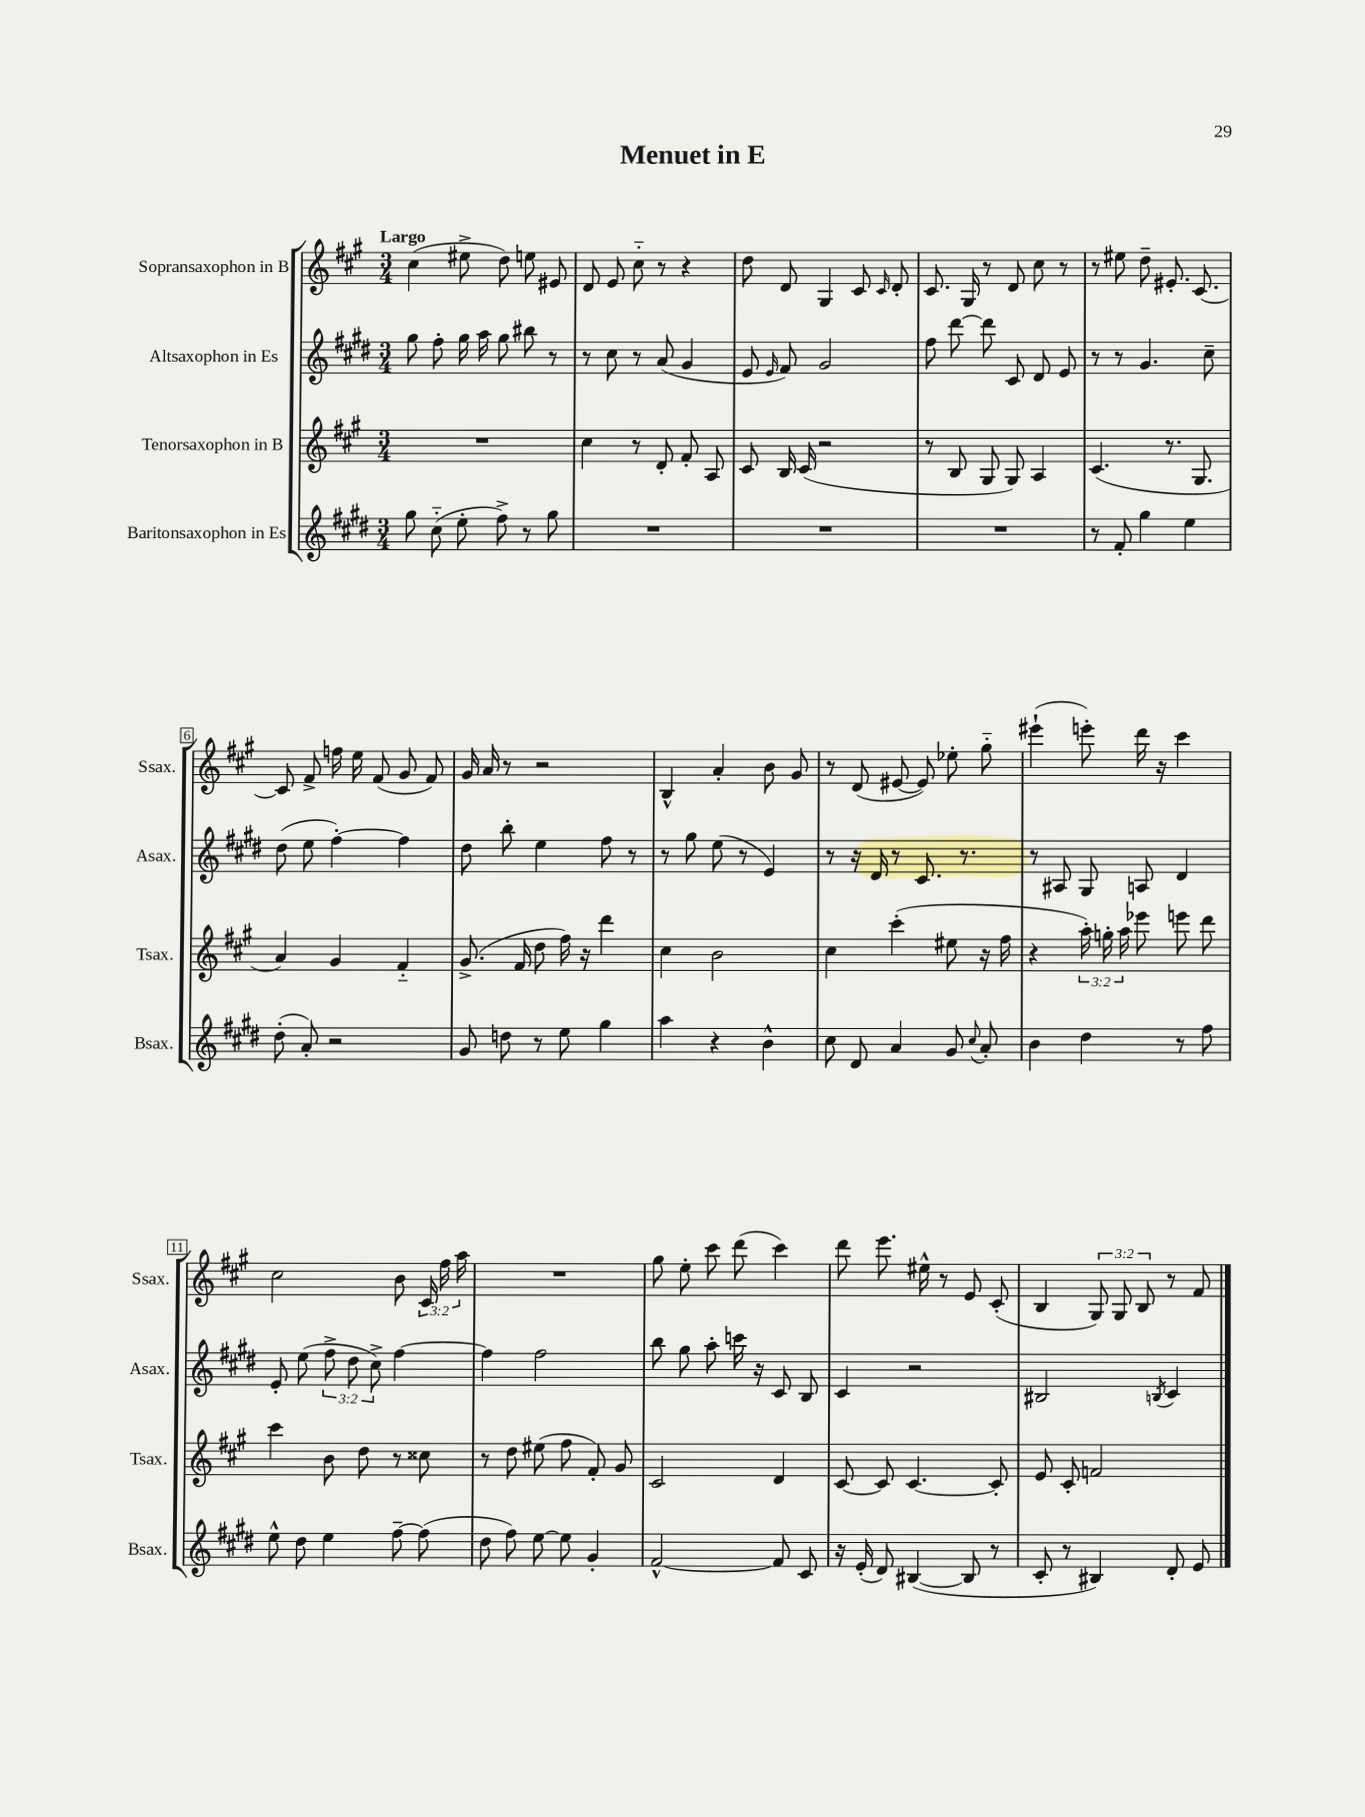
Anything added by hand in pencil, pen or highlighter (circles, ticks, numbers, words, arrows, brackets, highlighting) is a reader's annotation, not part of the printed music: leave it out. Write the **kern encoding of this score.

**kern	**kern	**kern	**kern
*staff4	*staff3	*staff2	*staff1
*clefG2	*clefG2	*clefG2	*clefG2
*k[f#c#g#d#]	*k[f#c#g#]	*k[f#c#g#d#]	*k[f#c#g#]
*M3/4	*M3/4	*M3/4	*M3/4
8gg#\	2.r	8gg#\	(4cc#\
(8cc#'~\	.	8ff#'\	.
8ee'\	.	16gg#\	8ee#^\
.	.	16aa\	.
8ff#^\)	.	8gg#\	8dd\)
8r	.	8bb#\	8ee\
8gg#\	.	8r	8e#/
=	=	=	=
2.r	4cc#\	8r	8d/
.	.	8cc#\	8e/
.	8r	8r	8cc#'~\
.	8d'/	(8a/	8r
.	8f#'/	4g#/	4r
.	8A/	.	.
=	=	=	=
2.r	8c#/	8e/	8dd\
.	.	16qqe/	.
.	16B/	8f#/)	8d/
.	(16c#/	.	.
.	2r	2g#/	4G#/
.	.	.	8c#/
.	.	.	16qqc#/
.	.	.	8d'/
=	=	=	=
2.r	8r	8ff#\	8.c#/
.	8B/	[8ddd#\	.
.	.	.	16G#/
.	8G#/	8ddd#\]	8r
.	8G#/)	8c#/	8d/
.	4A/	8d#/	8cc#\
.	.	8e/	8r
=	=	=	=
8r	(4.c#/	8r	8r
8f#'/	.	8r	8ee#\
4gg#\	.	4.g#/	8dd~\
.	8.r	.	8.e#'/
4ee\	.	.	.
.	8.G#/	.	[8.c#/
.	.	8cc#~\	.
=	=	=	=
(8dd#'\	4a/)	(8dd#\	8c#/]
8a'/)	.	8ee\	8f#^/
2r	4g#/	[4ff#'\)	16ff\
.	.	.	16ee\
.	.	.	(8f#/
.	4f#'~/	4ff#\]	8g#/
.	.	.	8f#/)
=	=	=	=
8g#/	(8.g#^/	8dd#\	16g#/
.	.	.	16a/
8dd\	.	8bb'\	8r
.	16f#/	.	.
8r	8dd\	4ee\	2r
8ee\	16ff#\)	.	.
.	16r	.	.
4gg#\	4ddd\	8ff#\	.
.	.	8r	.
=	=	=	=
4aa\	4cc#\	8r	4B^^/
.	.	8gg#\	.
4r	2b\	(8ee\	4a'/
.	.	8r	.
4b^^\	.	4e/)	8b\
.	.	.	8g#/
=	=	=	=
8cc#\	4cc#\	8r	8r
8d#/	.	16r	(8d/
.	.	16d#/	.
4a/	(4ccc#'\	8r	[8e#/
.	.	8.c#/	8e#/])
8g#/	8ee#\	.	8ee-'\
.	.	8.r	.
8qqcc#/	.	.	.
8a'/	16r	.	8gg#'~\
.	16ff#\	.	.
=	=	=	=
4b\	4r	8r	(4eee#`\
.	.	8A#/	.
4dd#\	24aa'\)	8G#/	8eee'\)
.	24gg'\	.	.
.	24aa\	.	.
.	8eee-\	8A/	16ddd\
.	.	.	16r
8r	8eee\	4d#/	4ccc#\
8ff#\	8ddd\	.	.
=	=	=	=
8ee^^\	4ccc#\	8e'/	2cc#\
8dd#\	.	(8ee\	.
4ee\	8b\	12ff#^\	.
.	.	12dd#\	.
.	8dd\	.	.
.	.	12cc#^\)	.
[8ff#~\	8r	[4ff#\	8b\
(8ff#\]	8cc##\	.	24c#/
.	.	.	24ff#\
.	.	.	24aa\
=	=	=	=
8dd#\	8r	4ff#\]	2.r
8ff#\)	8dd\	.	.
[8ee\	(8ee#\	2ff#\	.
8ee\]	8ff#\	.	.
4g#'/	8f#'/)	.	.
.	8g#/	.	.
=	=	=	=
[2f#^^/	2c#/	8bb\	8gg#\
.	.	8gg#\	8ee'\
.	.	8aa'\	8ccc#\
.	.	16ccc\	(8ddd\
.	.	16r	.
8f#/]	4d/	8c#/	4ccc#\)
8c#/	.	8B/	.
=	=	=	=
16r	[8c#/	4c#/	8ddd\
(16e'/	.	.	.
8d#/)	8c#/]	.	8.eee\
([4B#/	[4.c#/	2r	.
.	.	.	16ee#^^\
.	.	.	8r
8B#/]	.	.	8e/
8r	8c#'/]	.	(8c#'/
=	=	=	=
8c#'/	8e/	2B#/	4B/
8r	8c#'/	.	.
4B#/)	2f/	.	12G#/)
.	.	.	12G#/
.	.	.	12B/
.	.	8qB/	.
8d#'/	.	4c#/	8r
8e/	.	.	8f#/
==	==	==	==
*-	*-	*-	*-
